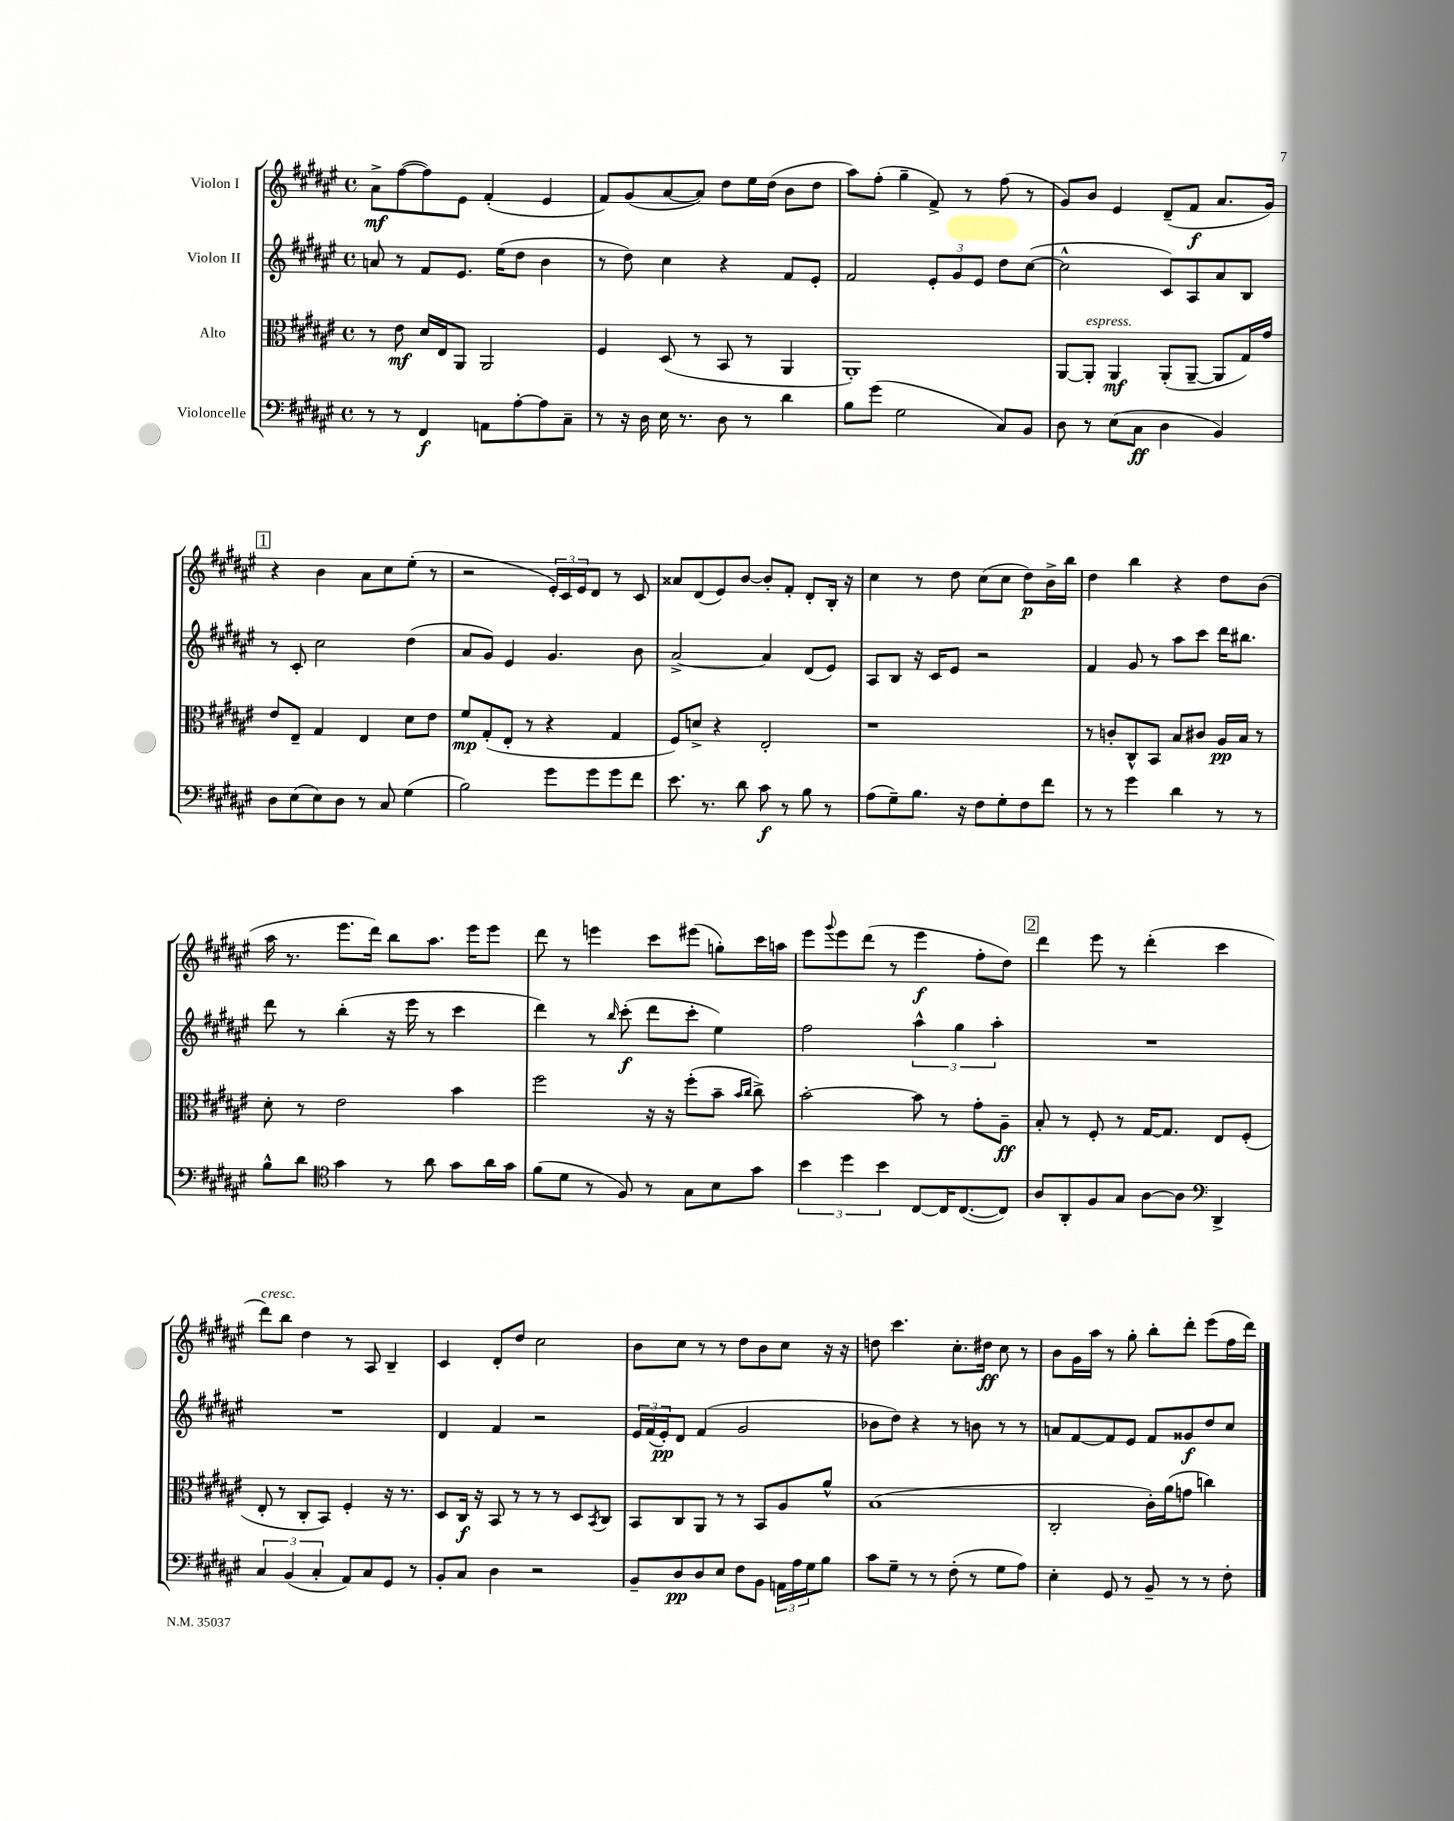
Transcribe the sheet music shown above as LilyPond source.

<<
\new StaffGroup <<
\new Staff = "s0" \with { instrumentName = "Violon I" } {
    \clef treble \key fis \major \defaultTimeSignature \time 4/4
    ais'8->\mf fis''8~( fis''8) eis'8 fis'4-.( eis'4 |
    fis'8) gis'8( ais'8~ ais'8) dis''8 eis''16 dis''16( b'8 dis''8 |
    ais''8) fis''8-.( gis''4-- fis'8->) r8 fis''8( r8 |
    gis'8) b'8 eis'4 dis'8--( fis'8\f ais'8. gis'16) |
    \mark \markup { \box "1" } r4 b'4 ais'8 cis''8 eis''8-.( r8 |
    r2 \tuplet 3/2 { eis'16-.) cis'16 eis'16 } dis'8 r8 cis'8 |
    aisis'8 dis'8( eis'8) b'8~ b'8-. fis'8-. dis'8-. b16-. r16 |
    cis''4 r8 dis''8 cis''8( cis''8 dis''8\p) b'16-> b''16 |
    dis''4 b''4 r4 dis''8 b'8( |
    ais''16 r8. eis'''8. dis'''16) b''8 ais''8. eis'''16 eis'''8 |
    dis'''8 r8 e'''4 cis'''8 eis'''8( g''8-.) cis'''16 a''16 |
    eis'''8 \appoggiatura { gis'''8 } eis'''8 dis'''8( r8 eis'''4\f fis''8-. dis''8) |
    \mark \markup { \box "2" } dis'''4 eis'''8 r8 dis'''4-.( cis'''4 |
    dis'''8^\markup { \italic "cresc." }) b''8 dis''4 r8 ais8 b4-- |
    cis'4 dis'8-. dis''8 cis''2 |
    b'8 cis''8 r8 r8 dis''8 b'8 cis''8 r16 r16 |
    d''8 cis'''4. cis''8.-. dis''16\ff cis''8 r8 |
    b'8 gis'16 ais''16 r8 gis''8-. b''8-. dis'''8-. eis'''8( fis''16 dis'''16) \bar "|." |
}
\new Staff = "s1" \with { instrumentName = "Violon II" } {
    \clef treble \key fis \major \defaultTimeSignature \time 4/4
    a'8 r8 fis'8 eis'8. eis''16( dis''8 b'4 |
    r8 dis''8) cis''4 r4 fis'8 eis'8-. |
    fis'2 \tuplet 3/2 { eis'8-. gis'8 eis'8 } dis''8 cis''8~( |
    cis''2-^ cis'8) ais8 ais'8 b8 |
    \mark \markup { \box "1" } r8 cis'8-. cis''2 dis''4( |
    ais'8 gis'8) eis'4 gis'4. b'8 |
    ais'2~-> ais'4 dis'8( eis'8) |
    ais8 b8 r16 cis'16 eis'8 r2 |
    fis'4 gis'8 r8 ais''8 cis'''8 dis'''16 bis''8. |
    dis'''8 r8 b''4-.( r16 eis'''16 r8 cis'''4 |
    dis'''4) r8 \grace { b''16 } cis'''8-.\f( dis'''8 cis'''8-. eis''4) |
    fis''2 \tuplet 3/2 { ais''4-^ gis''4 ais''4-. } |
    \mark \markup { \box "2" } R1 |
    R1 |
    dis'4 fis'4 r2 |
    \tuplet 3/2 { eis'16 fis'16( eis'16-.\pp) } dis'8 fis'4( gis'2 |
    bes'8 dis''8) r4 r8 b'8 r8 r8 |
    a'8 fis'8~ fis'8 eis'8 fis'8 gisis'8\f dis''8 cis''8 \bar "|." |
}
\new Staff = "s2" \with { instrumentName = "Alto" } {
    \clef alto \key fis \major \defaultTimeSignature \time 4/4
    r8 eis'8\mf dis'16 eis16 ais,8 ais,2 |
    fis4 dis8( r8 b,8 r8 ais,4 |
    ais,1-.) |
    ais,8~ ais,8-.^\markup { \italic "espress." } ais,4\mf ais,8-.( ais,8~-- ais,8 gis16) gis'16 |
    \mark \markup { \box "1" } eis'8 eis8-- gis4 eis4 dis'8 eis'8 |
    fis'8\mp gis8-.( eis8-. r8 r4 gis4 |
    fis8) d'8-> r4 eis2-. |
    r1 |
    r8 c'8-. cis8-^ b,8 b8 cis'8 ais16\pp b16 r8 |
    dis'8-. r8 eis'2 b'4 |
    fis''2 r16 r16 fis''8-.( b'8-- \grace { b'16 cis''16 } cis''8->) |
    b'2~-. b'8 r8 gis'8-. ais8--\ff |
    \mark \markup { \box "2" } b8-. r8 fis8-. r8 gis16~ gis8. eis8 fis8-.( |
    eis8-. r8 cis8-. b,8) fis4-. r16 r8. |
    dis8 cis16\f r16 b,8 r8 r8 r8 dis8 \acciaccatura { b,8 } cis8 |
    b,8 cis8 ais,8 r8 r8 b,8 ais8 ais'8-^ |
    b1( |
    cis2-. cis'16-.) ais'16( g'8 c''4) \bar "|." |
}
\new Staff = "s3" \with { instrumentName = "Violoncelle" } {
    \clef bass \key fis \major \defaultTimeSignature \time 4/4
    r8 r8 fis,4\f a,8 ais8~-. ais8 cis8-- |
    r8 r16 dis16 eis16 r8. dis8 r8 dis'4 |
    b8 gis'8( gis2 cis8) b,8 |
    dis8 r8 eis8( cis8\ff dis4 b,4) |
    \mark \markup { \box "1" } dis8 eis8( eis8) dis8 r8 cis8 gis4( |
    b2) gis'8 gis'8 gis'8 fis'8 |
    eis'8. r8. dis'8 cis'8\f r8 b8 r8 |
    ais8( gis8--) b8. r16 fis8 gis8-. fis8 fis'8 |
    r8 r8 gis'4 dis'4 r8 r8 |
    b8-^ dis'8 \clef tenor gis'4 r8 ais'8 gis'8 ais'16 gis'16 |
    fis'8( dis'8 r8 fis8) r8 gis8 b8 gis'8 |
    \tuplet 3/2 { b'4 dis''4 b'4 } cis8~ cis16 cis8.~( cis8) |
    \mark \markup { \box "2" } ais8 ais,8-. fis8 gis8 ais8~ ais8 \clef bass dis,4-> |
    \tuplet 3/2 { cis4 b,4( cis4-. } ais,8) cis8 gis,8 r8 |
    b,8-. cis8 dis4 r2 |
    b,8-- dis8\pp dis8 eis8 fis8 b,8 \tuplet 3/2 { a,16 ais16 gis16 } b8 |
    cis'8 gis8-- r8 r8 fis8-.( r8 gis8 ais8) |
    eis4-. gis,8 r8 b,8-- r8 r8 fis8-. \bar "|." |
}
>>
>>
\layout { \context { \Score \remove "Bar_number_engraver" } }
